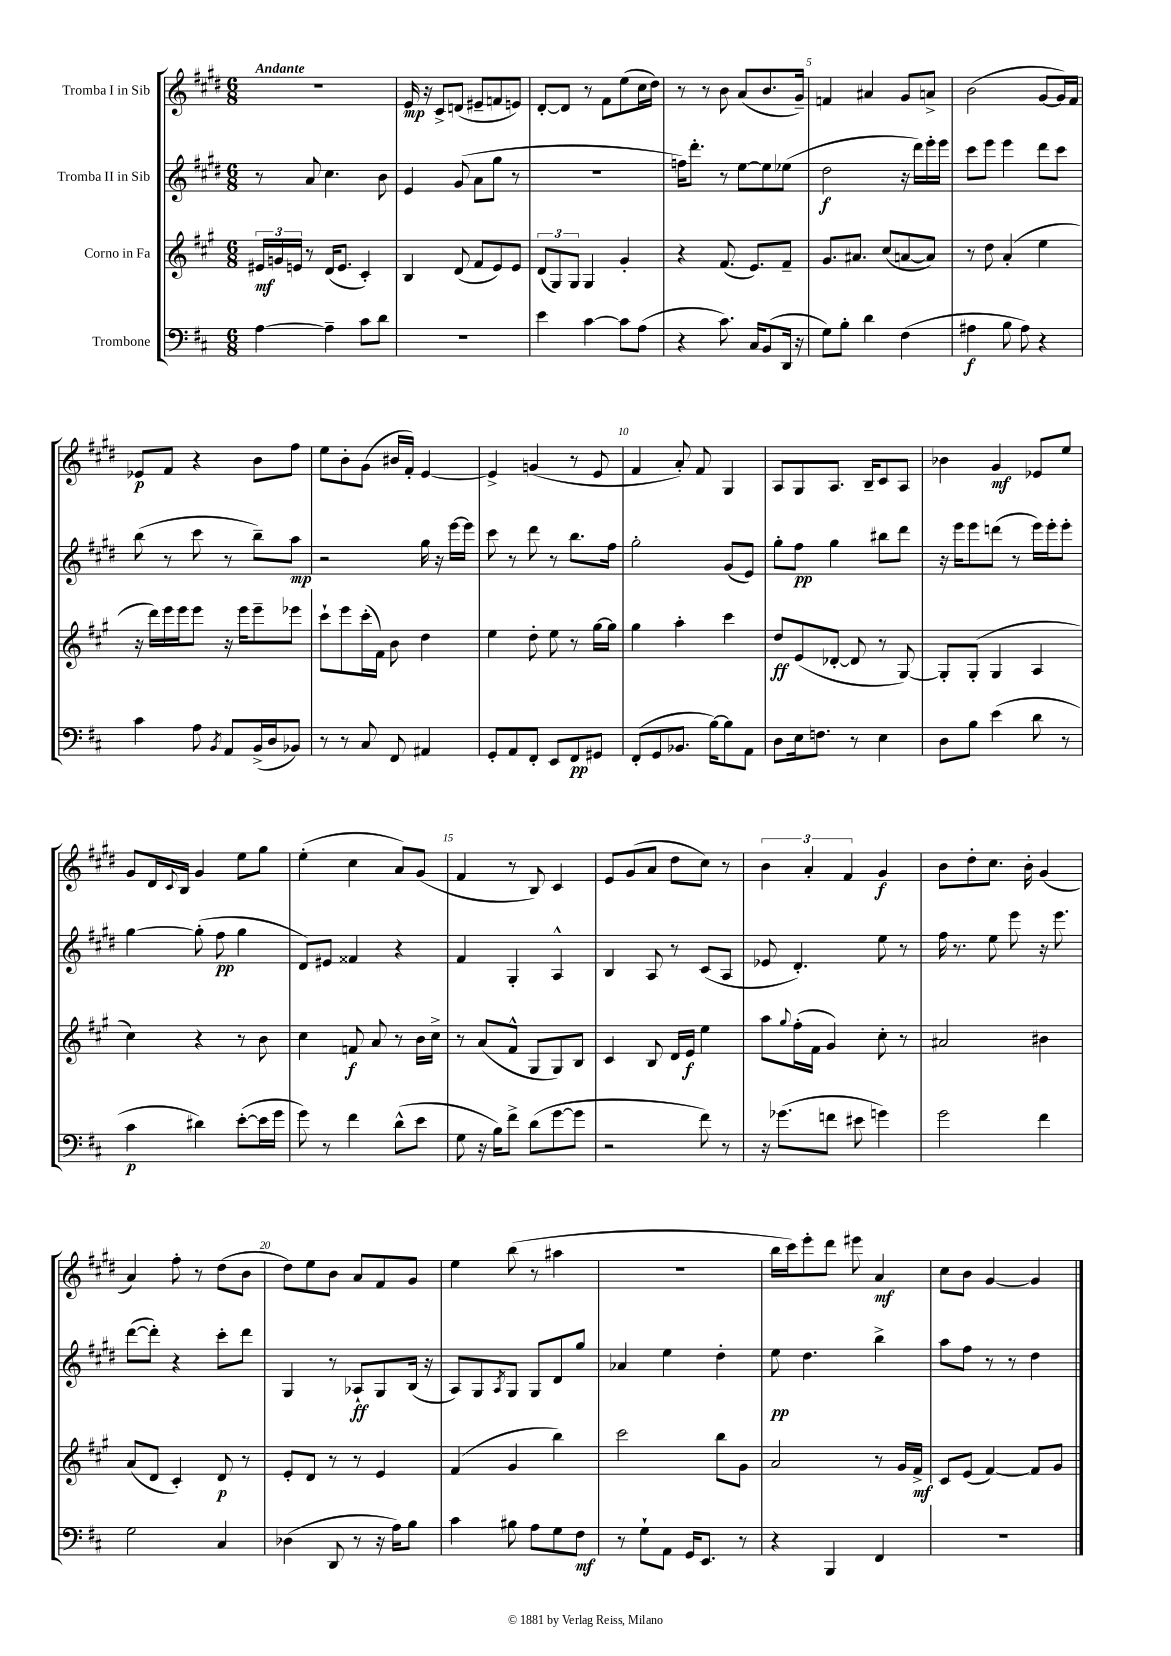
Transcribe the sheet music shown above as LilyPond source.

<<
\new StaffGroup <<
\new Staff = "s0" \with { instrumentName = "Tromba I in Sib" } {
    \clef treble \key e \major \numericTimeSignature \time 6/8 \tempo "Andante"
    r2. |
    e'16\mp r16 cis'8-> d'8( eis'8-- f'8 e'8) |
    dis'8~-. dis'8 r8 fis'8 e''8( cis''16 dis''16) |
    r8 r8 b'8 a'8( b'8. gis'16--) |
    f'4 ais'4 gis'8 a'8-> |
    b'2( gis'8~ gis'16) fis'16 |
    ees'8\p fis'8 r4 b'8 fis''8 |
    e''8 b'8-. gis'8( bis'16 fis'16-.) e'4~ |
    e'4-> g'4( r8 e'8 |
    fis'4 a'8-.) fis'8 gis4 |
    a8 gis8 a8. b16-- cis'8 a8 |
    bes'4 gis'4\mf ees'8 e''8 |
    gis'8 dis'16 \appoggiatura { cis'8 } b16 gis'4 e''8 gis''8 |
    e''4-.( cis''4 a'8) gis'8( |
    fis'4 r8 b8) cis'4 |
    e'8 gis'8( a'8 dis''8 cis''8) r8 |
    \tuplet 3/2 { b'4 a'4-. fis'4 } gis'4\f |
    b'8 dis''8-. cis''8. b'16-. gis'4( |
    a'4) fis''8-. r8 dis''8( b'8 |
    dis''8) e''8 b'8 a'8 fis'8 gis'8 |
    e''4 b''8( r8 ais''4 |
    R2. |
    b''16 cis'''16) e'''8-. dis'''8 eis'''8 a'4\mf |
    cis''8 b'8 gis'4~ gis'4 \bar "|." |
}
\new Staff = "s1" \with { instrumentName = "Tromba II in Sib" } {
    \clef treble \key e \major \numericTimeSignature \time 6/8
    r8 a'8 cis''4. b'8 |
    e'4 gis'8( a'8 gis''8 r8 |
    R2. |
    f''16) dis'''8.-. r8 e''8~ e''8 ees''8( |
    dis''2\f r16 dis'''16) e'''16-. e'''16 |
    cis'''8 e'''8 e'''4 dis'''8 cis'''8 |
    b''8( r8 cis'''8 r8 b''8--) a''8\mp |
    r2 gis''16 r16 e'''16~ e'''16 |
    cis'''8 r8 dis'''8 r8 b''8. fis''16 |
    gis''2-. gis'8( e'8) |
    gis''8-. fis''8\pp gis''4 bis''8 dis'''8 |
    r16 e'''16 e'''8 d'''8( r8 e'''16) e'''16-. e'''8-. |
    gis''4~ gis''8-.( fis''8\pp gis''4 |
    dis'8) eis'8 fisis'4 r4 |
    fis'4 gis4-. a4-^ |
    b4 a8 r8 cis'8( a8 |
    ees'8 dis'4.-.) e''8 r8 |
    fis''16 r8. e''8 e'''8 r16 e'''8. |
    dis'''8~( dis'''8-.) r4 cis'''8-. dis'''8 |
    gis4 r8 aes8-!\ff gis8 b16( r16 |
    a8) gis8 \acciaccatura { a8 } gis8 gis8 dis'8 gis''8 |
    aes'4 e''4 dis''4-. |
    e''8\pp dis''4. b''4-> |
    a''8 fis''8 r8 r8 dis''4 \bar "|." |
}
\new Staff = "s2" \with { instrumentName = "Corno in Fa" } {
    \clef treble \key a \major \numericTimeSignature \time 6/8
    \tuplet 3/2 { eis'16\mf g'16 e'16 } r8 d'16( e'8. cis'4-.) |
    b4 d'8( fis'8 e'8) e'8 |
    \tuplet 3/2 { d'8( gis8) gis8 } gis4 gis'4-. |
    r4 fis'8.( e'8.) fis'8-- |
    gis'8. ais'8. cis''8( a'8~ a'8) |
    r8 d''8 a'4-.( e''4 |
    r16 d'''16) e'''16 e'''16 e'''8 r16 e'''16 e'''8-- ees'''8 |
    cis'''8-! e'''8 cis'''16-.( fis'16) b'8 d''4 |
    e''4 d''8-. e''8 r8 gis''16~ gis''16 |
    gis''4 a''4-. cis'''4 |
    d''8\ff e'8( des'8~-. des'8 r8 gis8~) |
    gis8-. gis8-.( gis4 a4 |
    cis''4) r4 r8 b'8 |
    cis''4 f'8\f a'8 r8 b'16 cis''16-> |
    r8 a'8( fis'8-^ gis8 gis8) b8 |
    cis'4 b8 d'16 e'16\f e''4 |
    a''8 \appoggiatura { gis''8 } fis''16-.( fis'16 gis'4) cis''8-. r8 |
    ais'2 bis'4 |
    a'8( d'8 cis'4-.) d'8\p r8 |
    e'8-. d'8 r8 r8 e'4 |
    fis'4( gis'4 b''4) |
    cis'''2 b''8 gis'8 |
    a'2 r8 gis'16 fis'16->\mf |
    cis'8 e'8( fis'4~) fis'8 gis'8 \bar "|." |
}
\new Staff = "s3" \with { instrumentName = "Trombone" } {
    \clef bass \key d \major \numericTimeSignature \time 6/8
    a4~ a4-- cis'8 d'8 |
    R2. |
    e'4 cis'4~ cis'8 a8( |
    r4 cis'8.) cis16 b,8( d,16 r16 |
    g8) b8-. d'4 fis4( |
    ais4\f b8 ais8) r4 |
    cis'4 a8 \acciaccatura { b,8 } a,8 b,16->( d16 bes,8) |
    r8 r8 cis8 fis,8 ais,4 |
    g,8-. a,8 fis,8-. e,8 fis,8\pp gis,8 |
    fis,8-.( g,8 bes,8. b16~) b8 a,8 |
    d8 e16 f8. r8 e4 |
    d8 b8 e'4( d'8 r8 |
    cis'4\p dis'4) e'8~-.( e'16 g'16 |
    g'8) r8 fis'4 d'8-^( e'8 |
    g8 r16 b16) fis'8-> d'8( g'8~ g'8 |
    r2 fis'8) r8 |
    r16 ges'8.( f'8 eis'8 g'4) |
    g'2 fis'4 |
    g2 cis4 |
    des4( d,8 r8 r16 a16) b8 |
    cis'4 bis8 a8 g8 fis8\mf |
    r8 g8-! a,8 g,16 e,8. r8 |
    r4 b,,4 fis,4 |
    R2. \bar "|." |
}
>>
>>
\layout { \context { \Score \override BarNumber.break-visibility = ##(#f #t #t) barNumberVisibility = #(every-nth-bar-number-visible 5) } }
